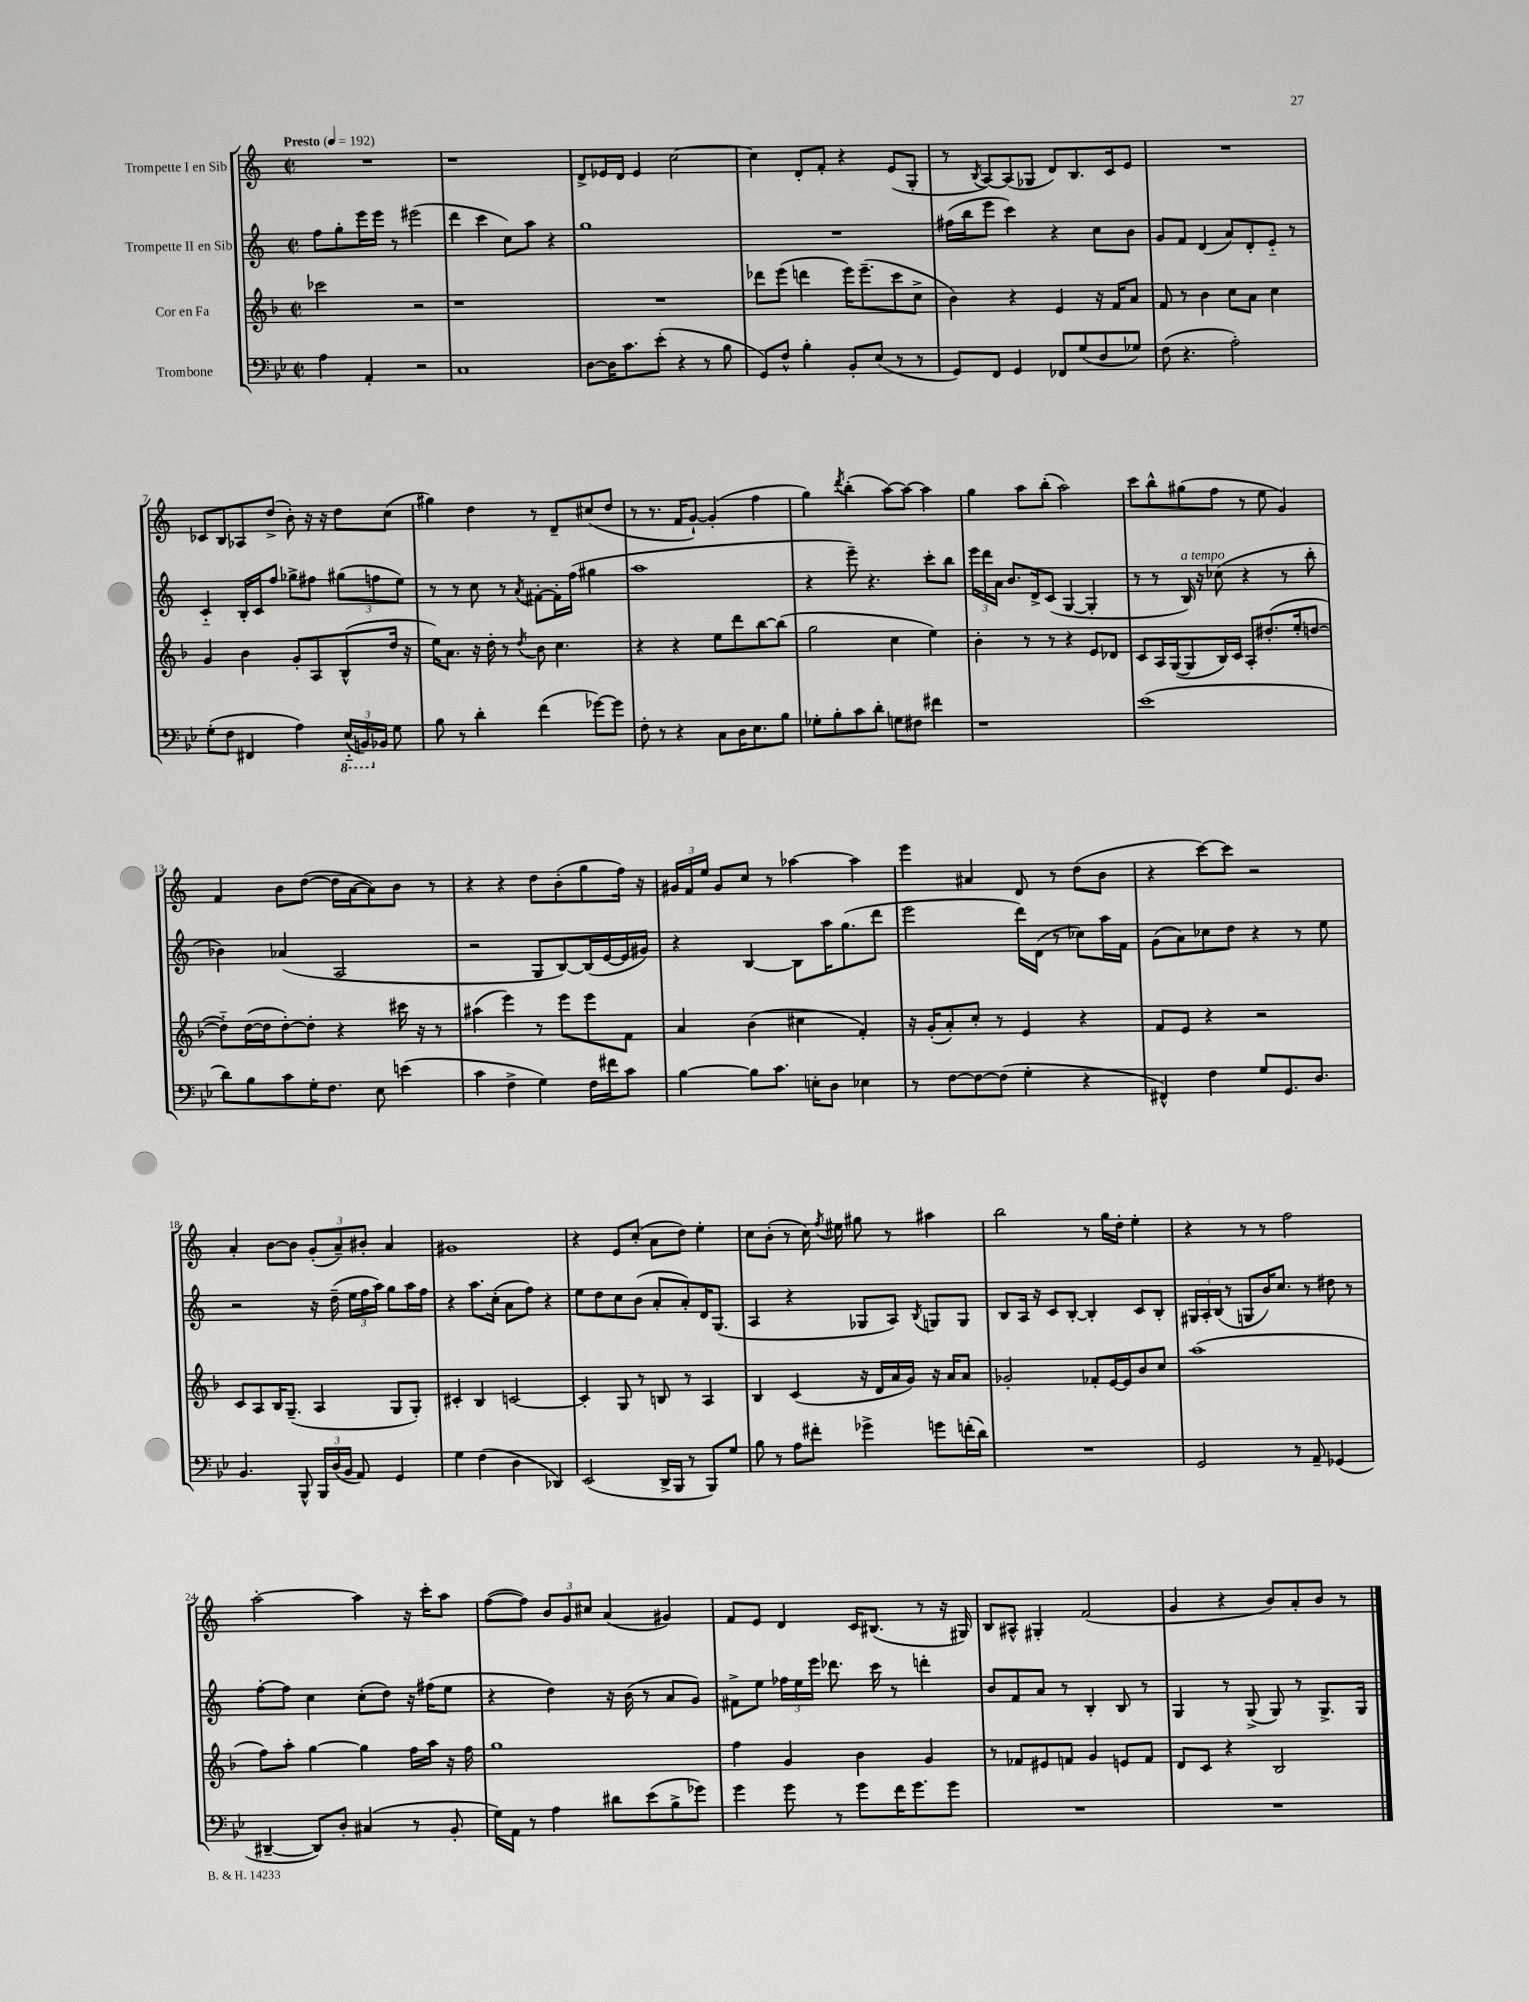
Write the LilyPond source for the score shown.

<<
\new StaffGroup <<
\new Staff = "s0" \with { instrumentName = "Trompette I en Sib" } {
    \clef treble \key c \major \defaultTimeSignature \time 2/2 \tempo "Presto" 4 = 192
    \autoBeamOff R1 |
    r1 |
    d'8[-> ees'16 d'16] ees'4 c''2~ |
    c''4 d'8[-. f'8]-. r4 e'8[( g8]-. |
    r8 \acciaccatura { b8 } a8[~) a8( ges8] d'8[) b8. c'16 e'8] |
    R1 |
    ces'8[ b8 aes8 d''8]->( b'8-.) r16 r16 d''8[ c''8]( |
    gis''4) d''4 r8 d'8[-- cis''8( d''8] |
    r8 r8. f'16[ g'8]~-!) g'4-.( f''4 |
    g''4) \acciaccatura { d'''8 } b''4-.( a''8[~) a''8]~ a''4 |
    g''4 a''8[ b''8]-.( a''2) |
    c'''8[ b''8-^ gis''8( f''8] r8 e''8 g'4) |
    f'4 b'8[ d''8]~( d''16[ a'16~ a'8) b'8] r8 |
    r4 r4 d''8[ b'8-.( g''8 f''16]) r16 |
    \tuplet 3/2 { gis'16[ f'16 e''16] } gis'8[ c''8] r8 aes''4~ aes''4 |
    e'''4 ais'4 d'8 r8 d''8[( b'8] |
    r4 c'''8[~) c'''8] r2 |
    a'4-. b'8[~ b'8] \tuplet 3/2 { g'8[-.( a'8--) bis'8]-. } a'4 |
    gis'1 |
    r4 e'8[ c''8]-.( a'8[ d''8]) e''4-. |
    c''8[ b'8]-.( r8 c''16) \acciaccatura { f''8 } eis''16 gis''8 r8 ais''4 |
    b''2 r8 g''16[ d''16]-. e''4-. |
    r4 r8 r8 f''2 |
    a''2~-. a''4 r16 c'''16[-. a''8] |
    f''8[~( f''8]) \tuplet 3/2 { b'8[ g'8 cis''8] } a'4( gis'4) |
    f'8[ e'8] d'4 c'16[ bis8.]( r8 r16 gis16) |
    b8[ ais8]-^ gis4-. f'2( |
    g'4 r4 b'8[) a'8-. b'8] r8 \bar "|." |
}
\new Staff = "s1" \with { instrumentName = "Trompette II en Sib" } {
    \clef treble \key c \major \defaultTimeSignature \time 2/2
    \autoBeamOff f''8[ g''8-. e'''16 e'''16] r8 eis'''2( |
    d'''4 c'''4 c''8[) a''8] r4 |
    g''1 |
    R1 |
    fis''16[( b''16 e'''8] c'''4) r4 c''8[ b'8] |
    g'8[ f'8] d'4( a'8[) d'8-. e'8]-_ r8 |
    c'4-_ b16[-. c'16 f''8] ges''8[-> fis''8] \tuplet 3/2 { gis''8[( f''8 e''8]) } |
    r8 r8 c''8 r8 \acciaccatura { a'8 } fis'8[~-. fis'16-. f''16]( gis''4 |
    a''1 |
    r4 e'''8--) r4. c'''8[-. b''8] |
    \tuplet 3/2 { e'''16[ d'''16 a'16] } b'8.[ d'16-> c'8]( g4~ g4-. |
    r8 r8 b16^\markup { \italic "a tempo" }) r16 ces''8( r4 r8 b''8-. |
    bes'4) aes'4( a2 |
    r2 g8[ b8~) b16( e'16~ e'16 gis'16]) |
    r4 b4~ b8[ a''16 g''8.( d'''8] |
    e'''2 d'''16[) d'16]( r8 ces''8[) a''16 f'16] |
    g'8[( a'8) ces''8 d''8] r4 r8 e''8 |
    r2 r16 d''16--( \tuplet 3/2 { e''16[ f''16 a''16]) } g''8[ a''16 f''16] |
    r4 a''8.[ c''16]-.( a'8[ f''8]) r4 |
    e''8[ d''8 c''8 b'8]( a'8[-. a'8-.) d'16 g8.]( |
    a4 r4 ges8[ a8]) \acciaccatura { b8 } g8[ g8] |
    b8[ a16] r16 c'8[ b8]~-. b4-. c'8[ b8]-. |
    \tuplet 3/2 { gis16[ a16-. b16]( } r8 g8[ b'16) c''8.] r8 dis''8 r8 |
    f''8[~-. f''8] c''4 c''8[-.( d''8]) r16 fis''16[( e''8] |
    r4 d''4) r16 b'16( r8 a'8[ g'8]) |
    fis'8[-> e''8] \tuplet 3/2 { fes''16[ e''16 e'''16] } des'''8. c'''16 r8 d'''4-. |
    b'8[ f'8 a'8] r8 b4-. b8 r8 |
    g4 r8 g8->( g8) r8 g8.[-> g16] \bar "|." |
}
\new Staff = "s2" \with { instrumentName = "Cor en Fa" } {
    \clef treble \key f \major \defaultTimeSignature \time 2/2
    \autoBeamOff ces'''2 r2 |
    r1 |
    R1 |
    des'''8[ e'''8]( d'''4 e'''16[) e'''8.--( c'''8 c''8]-> |
    bes'4) r4 e'4 r16 f'16[ a'8] |
    f'8 r8 bes'4 c''8[ a'8] c''4 |
    g'4 bes'4 g'8[-. a8 bes8-^( d''16] r16 |
    e''16[) a'8.] r16 d''16-. r8 \acciaccatura { d''8 } bes'8 c''4. |
    r4 r4 e''8[ d'''8 bes''8~ bes''8]( |
    g''2 c''4 e''4) |
    bes'4-. r8 r8 r4 e'8[ des'8] |
    c'8[ a16 g16~( g8 bes16) c'16] a8[-. dis''8.-.( e''16-. d''8]~ |
    d''8[-_) d''16~( d''16 d''8~-.) d''8]-. r4 cis'''16 r16 r8 |
    ais''4( e'''4) r8 e'''8[ e'''8 f'8] |
    a'4 bes'4( cis''4 f'4-.) |
    r16 g'16[-.( a'8-.) c''8]-. r8 e'4 r4 |
    f'8[ e'8] r4 r2 |
    c'8[ a8 bes16 g8.]--( a4 g8[ g8]-.) |
    cis'4-. bes4 c'2~ |
    c'4-. g8 r8 b8 r8 a4 |
    bes4 c'4( r16 d'16[ a'16 g'16]) r16 a'16[ a'8] |
    ges'2-. fes'8[-. e'16~ e'16 bes'8 c''8] |
    a''1( |
    f''8[) a''8]-. g''4~ g''4 f''16[ a''16] r16 f''16 |
    g''1 |
    f''4 g'4 bes'4 g'4 |
    r8 fes'8[ eis'8 f'8] g'4 e'8[ f'8] |
    d'8[ c'8] r4 bes2 \bar "|." |
}
\new Staff = "s3" \with { instrumentName = "Trombone" } {
    \clef bass \key bes \major \defaultTimeSignature \time 2/2
    \autoBeamOff a4 a,4-. r2 |
    c1 |
    d8[~ d16 c'8. ees'8]-.( r4 r8 bes8 |
    g,8[) f8]-^ bes4-. bes,8[-. ees8]( r8 r8 |
    g,8[) f,8] g,4 fes,8[ g8( d8 ges8]) |
    f8( r4. a2-.) |
    g8[-.( f8] fis,4 a4) \tuplet 3/2 { \ottava #-1 ees,16[-_( b,,16) \ottava #0 bes,!16] } g8 |
    bes8 r8 d'4-. f'4( ges'8[~) ges'8] |
    f8-. r8 r4 c8[ d16 ees8. bes8] |
    ges8[-. bes8-. c'8 d'8]-. g8[ fis8] fis'4 |
    r1 |
    ees'1( |
    d'8[) bes8 c'8 g16-. f8.] ees8 e'4( |
    c'4 f4-> g4) f16[ fis'16 c'8] |
    bes4~ bes8[ c'8.] e16[-. d8] ees4 |
    r8 f8[~ f8~ f8]( g4-. r4 |
    fis,4-^) f4 g8[ g,8. d8.] |
    bes,4. bes,,8-^ \tuplet 3/2 { bes,,16[ d16( bes,16] } a,8) g,4 |
    g4 f4( d4 des,4) |
    ees,2( d,16[-> bes,,16] r8 bes,,8[) g8] |
    bes8 r8 a8[ fis'8]-. ges'4-> g'8[ f'16-.( d'16]) |
    R1 |
    g,2 r8 a,8-- ges,4( |
    dis,4~-- dis,8[) d8]-. cis4( r8 bes,8-. |
    g16[) a,16] r8 a4 dis'8[ ees'8( bes8-> ges'8]) |
    g'4 g'8 r8 g'8[ f'16 g'8. g'8] |
    R1 |
    R1 \bar "|." |
}
>>
>>
